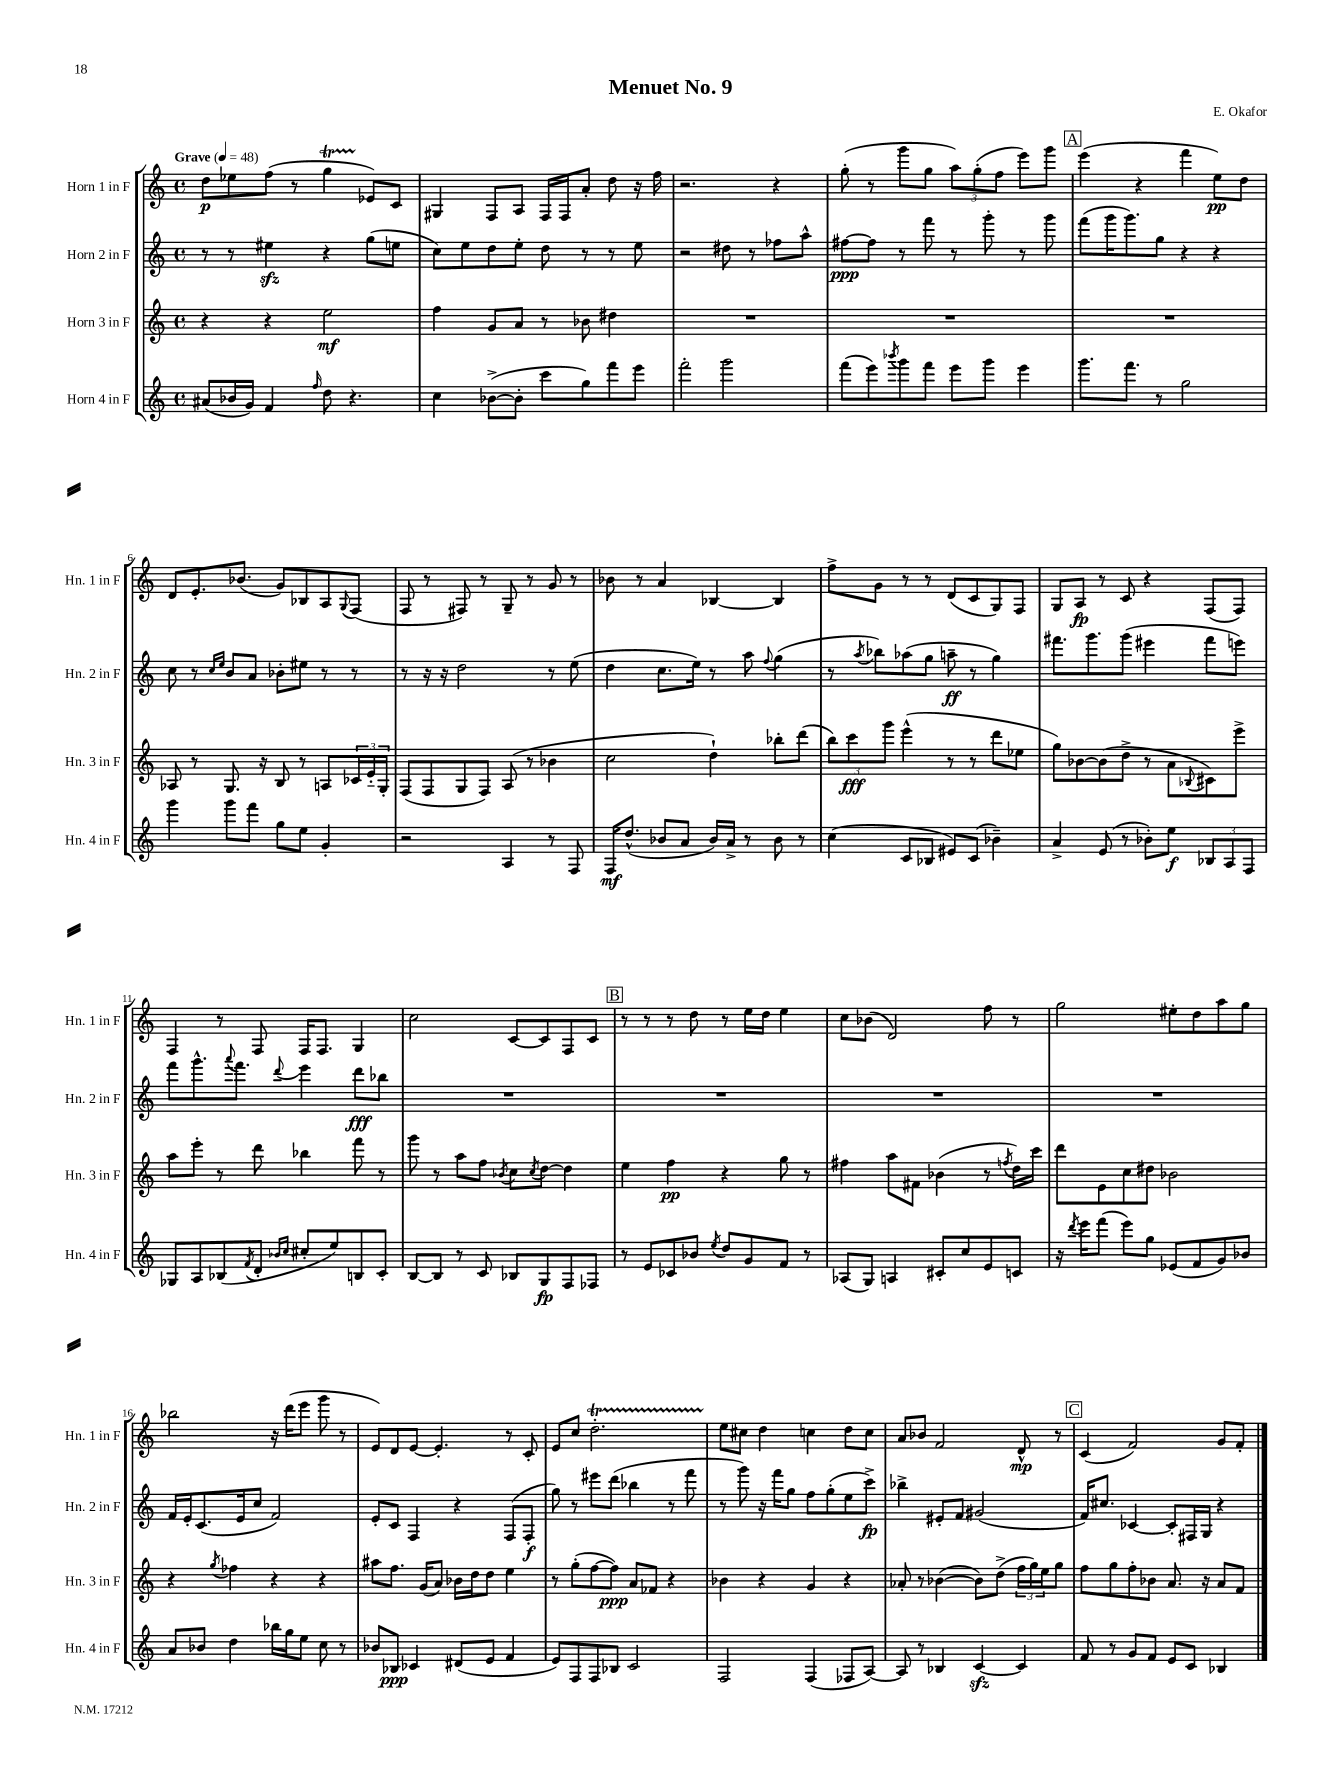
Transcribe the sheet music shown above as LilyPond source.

\header { title = "Menuet No. 9" composer = "E. Okafor" }
<<
\new StaffGroup <<
\new Staff = "s0" \with { instrumentName = "Horn 1 in F" shortInstrumentName = "Hn. 1 in F" } {
    \clef treble \key c \major \defaultTimeSignature \time 4/4 \tempo "Grave" 4 = 48
    d''8\p ees''8 f''8( r8 g''4\startTrillSpan ees'8\stopTrillSpan) c'8 |
    gis4 f8 a8 f16 f16 a'8-. d''8 r16 f''16 |
    r2. r4 |
    g''8-.( r8 g'''8 g''8 \tuplet 3/2 { a''8) g''8-.( f''8 } e'''8) g'''8 |
    \mark \markup { \box "A" } e'''4( r4 f'''4 e''8\pp) d''8 |
    d'8 e'8.-. bes'8.( g'8) bes8 a8 \appoggiatura { g8 } f8( |
    f8 r8 fis8) r8 g8-- r8 g'8 r8 |
    bes'8 r8 a'4 bes4~ bes4 |
    f''8-> g'8 r8 r8 d'8( c'8 g8) f8 |
    g8 a8\fp r8 c'8 r4 f8( f8) |
    f4 r8 f8 f16 f8. g4 |
    c''2 c'8~ c'8 f8 c'8 |
    \mark \markup { \box "B" } r8 r8 r8 d''8 r8 e''16 d''16 e''4 |
    c''8 bes'8( d'2) f''8 r8 |
    g''2 eis''8-. d''8 a''8 g''8 |
    bes''2 r16 d'''16( e'''8 g'''8 r8 |
    e'8) d'8 e'8~ e'4.-. r8 c'8-. |
    e'8 c''8 d''2.-.\startTrillSpan |
    e''8\stopTrillSpan cis''8 d''4 c''4 d''8 c''8 |
    a'8 bes'8 f'2 d'8-^\mp r8 |
    \mark \markup { \box "C" } c'4( f'2) g'8 f'8-. \bar "|." |
}
\new Staff = "s1" \with { instrumentName = "Horn 2 in F" shortInstrumentName = "Hn. 2 in F" } {
    \clef treble \key c \major \defaultTimeSignature \time 4/4
    r8 r8 eis''4\sfz r4 g''8( e''8 |
    c''8) e''8 d''8 e''8-. d''8 r8 r8 e''8 |
    r2 dis''8 r8 fes''8 a''8-^ |
    fis''8~\ppp fis''8 r8 f'''8 r8 g'''8-. r8 g'''8 |
    \mark \markup { \box "A" } f'''8( g'''16 g'''8.) g''8 r4 r4 |
    c''8 r8 \grace { c''16 e''16 } b'8 a'8 bes'8-. eis''8 r8 r8 |
    r8 r16 r16 d''2 r8 e''8( |
    d''4 c''8. e''16) r8 a''8 \appoggiatura { f''8 } g''4( |
    r8 \acciaccatura { a''8 } bes''8) aes''8( g''8 a''8--\ff r8 g''4) |
    fis'''8. g'''8. g'''8( eis'''4 fis'''8 e'''8) |
    f'''8 g'''8.-^ \appoggiatura { a'''8 } f'''8. \appoggiatura { d'''8 } e'''4 d'''8\fff bes''8 |
    R1 |
    \mark \markup { \box "B" } R1 |
    R1 |
    R1 |
    f'16 e'16-. c'8.( e'16 c''8 f'2) |
    e'8-. c'8 f4 r4 f8( f8-.\f |
    g''8) r8 eis'''8 d'''8( bes''4 r8 f'''8 |
    r8 g'''8) r16 f'''16 g''8 f''8 g''8-.( e''8 c'''8->\fp) |
    bes''4-> eis'8-. f'8 gis'2( |
    \mark \markup { \box "C" } f'16) cis''8. ces'4~ ces'8-. fis16 g16 r4 \bar "|." |
}
\new Staff = "s2" \with { instrumentName = "Horn 3 in F" shortInstrumentName = "Hn. 3 in F" } {
    \clef treble \key c \major \defaultTimeSignature \time 4/4
    r4 r4 e''2\mf |
    f''4 g'8 a'8 r8 bes'8 dis''4 |
    R1 |
    R1 |
    \mark \markup { \box "A" } R1 |
    aes8 r8 g8. r16 b8 r8 a8 \tuplet 3/2 { ces'16 e'16-_ g16-. } |
    f8( f8 g8 f8) a8( r8 bes'4 |
    c''2 d''4-!) bes''8-. d'''8( |
    \tuplet 3/2 { b''8) c'''8\fff g'''8 } e'''4-^( r8 r8 d'''8 ees''8 |
    g''8) bes'8~ bes'8( d''8-> r8 a'8 \appoggiatura { bes8 } cis'8) e'''8-> |
    a''8 e'''8-. r8 d'''8 bes''4 f'''8 r8 |
    g'''8 r8 a''8 f''8 \acciaccatura { bes'8 } c''8 \acciaccatura { c''8 } d''8~ d''4 |
    \mark \markup { \box "B" } e''4 f''4\pp r4 g''8 r8 |
    fis''4 a''8 fis'8 bes'4( r8 \acciaccatura { f''8 } d''16) c'''16 |
    d'''8 e'8 c''8 dis''8 bes'2 |
    r4 \acciaccatura { g''8 } fes''4 r4 r4 |
    ais''8 f''8. g'16( a'8) bes'16 d''16 d''8 e''4 |
    r8 g''8-.( f''8~ f''8\ppp) a'8 fes'8 r4 |
    bes'4 r4 g'4 r4 |
    aes'8-. r8 bes'4~( bes'8) d''8->( \tuplet 3/2 { f''16 g''16) e''16 } g''8 |
    \mark \markup { \box "C" } f''8 g''8 f''8-. bes'8 a'8. r16 a'8 f'8 \bar "|." |
}
\new Staff = "s3" \with { instrumentName = "Horn 4 in F" shortInstrumentName = "Hn. 4 in F" } {
    \clef treble \key c \major \defaultTimeSignature \time 4/4
    ais'8( bes'16 g'16) f'4 \grace { f''16 } d''8 r4. |
    c''4 bes'8~->( bes'8-. c'''8 g''8) f'''8 e'''8 |
    f'''2-. g'''2 |
    f'''8( e'''8) \acciaccatura { bes'''8 } g'''8 f'''8 e'''8 g'''8 e'''4 |
    \mark \markup { \box "A" } g'''8. f'''8. r8 g''2 |
    g'''4 g'''8 f'''8 g''8 e''8 g'4-. |
    r2 a4 r8 f8 |
    f16\mf d''8.-^( bes'8 a'8 bes'16) a'16-> r8 bes'8 r8 |
    c''4( c'8 bes8 eis'8) c'8( bes'4--) |
    a'4-> e'8( r8 bes'8-.) e''8\f \tuplet 3/2 { bes8 a8 f8 } |
    ges8 a8 bes8( \acciaccatura { f'8 } d'8-. \grace { bes'16 c''16 } cis''8-. e''8) b8 c'8-. |
    b8~ b8 r8 c'8 bes8 g8\fp f8 fes8 |
    \mark \markup { \box "B" } r8 e'8 ces'8 bes'8 \acciaccatura { e''8 } d''8 g'8 f'8 r8 |
    aes8( g8) a4 cis'8-. c''8 e'8 c'8 |
    r16 \acciaccatura { d'''8 } e'''16 f'''8( e'''8) g''8 ees'8( f'8 g'8) bes'8 |
    a'8 bes'8 d''4 bes''16 g''16 e''8 c''8 r8 |
    bes'8 bes8\ppp ces'4 dis'8( e'8 f'4 |
    e'8) f8 f8 bes8 c'2 |
    f2 f4( fes8 a8~) |
    a8 r8 bes4 c'4~\sfz c'4 |
    \mark \markup { \box "C" } f'8 r8 g'8 f'8 e'8 c'8 bes4 \bar "|." |
}
>>
>>
